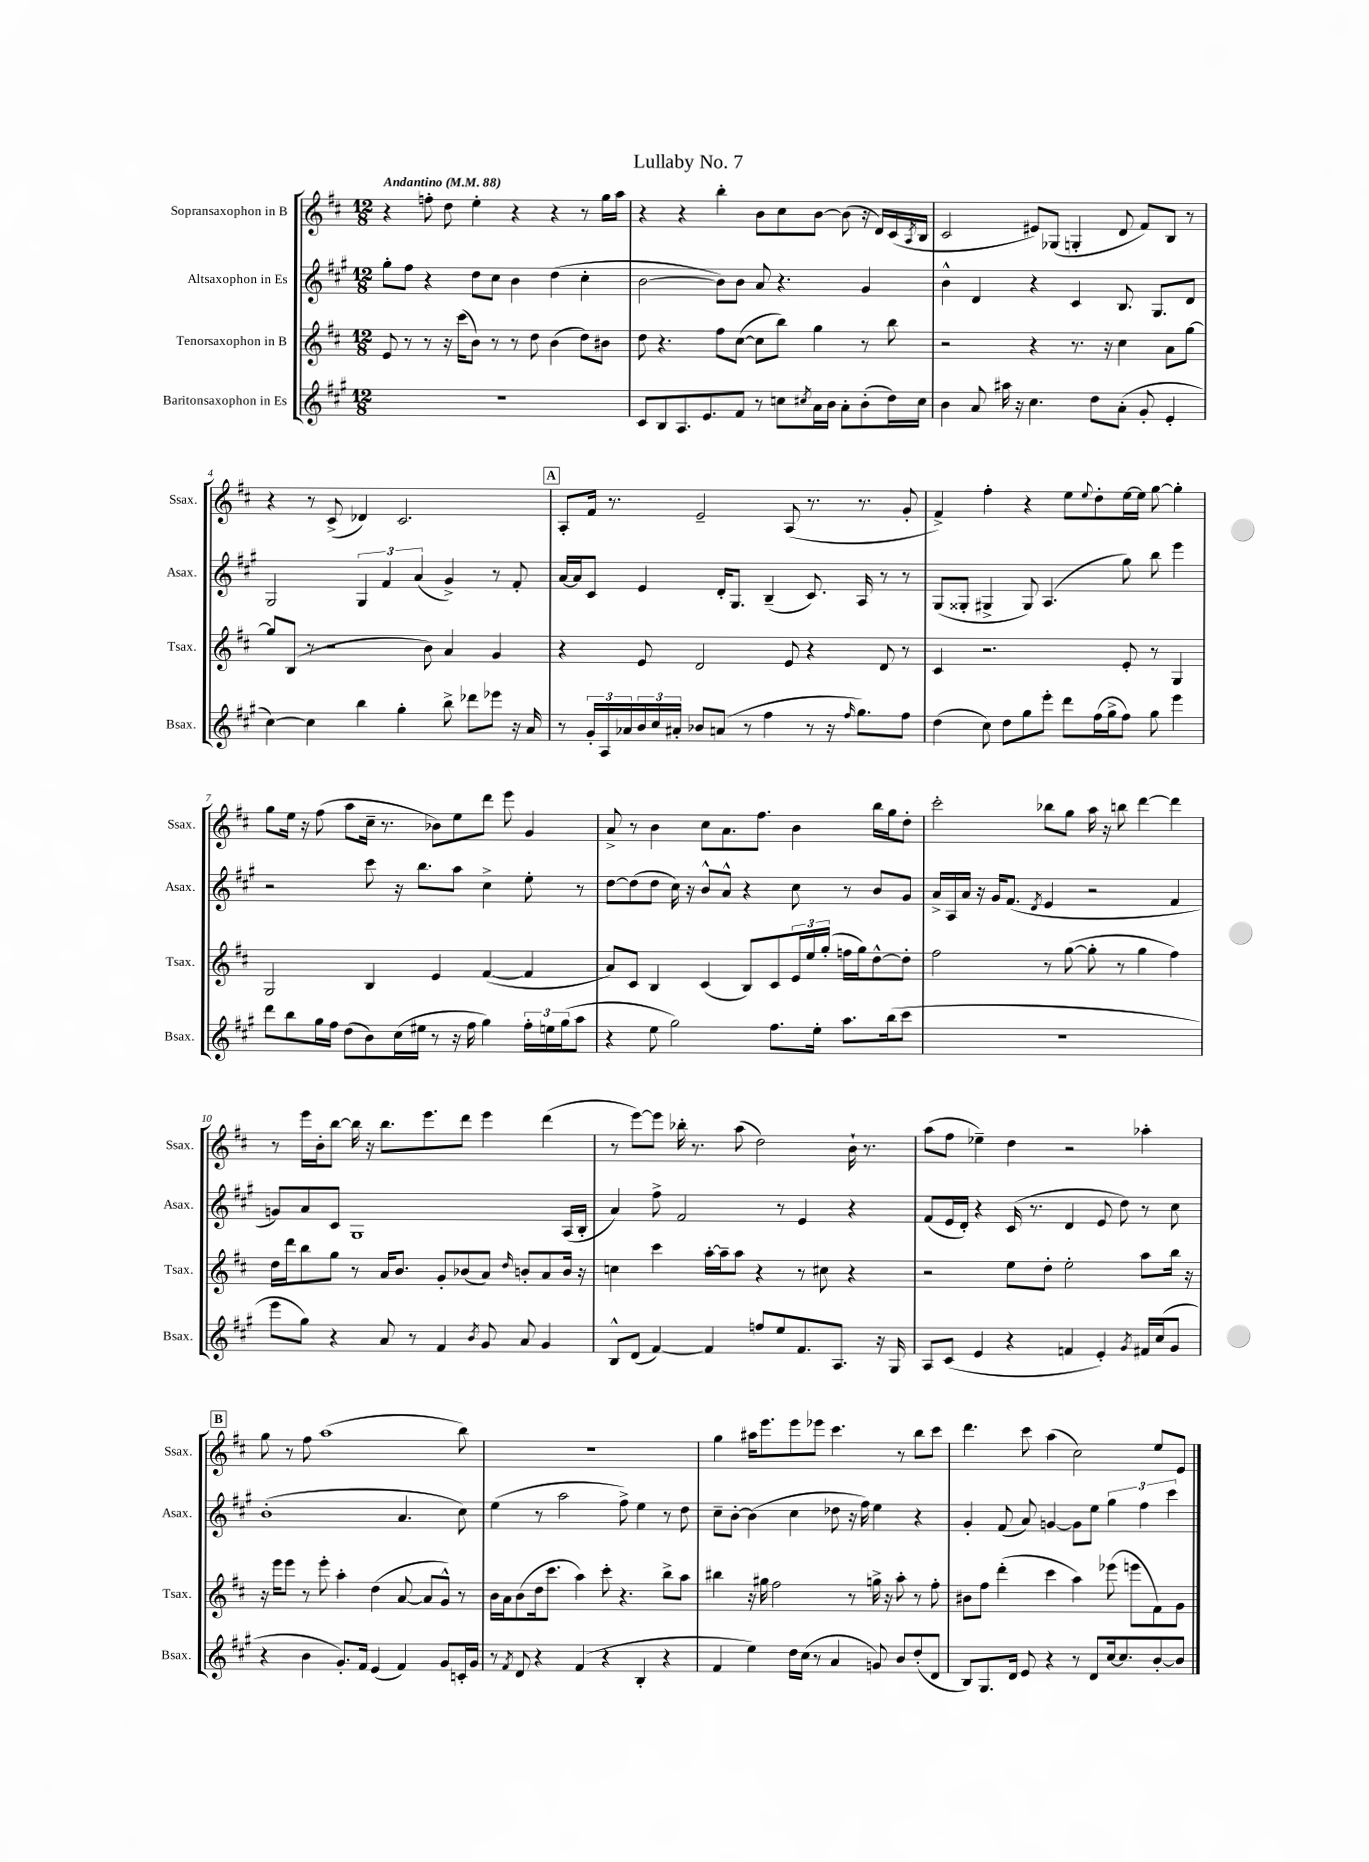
\header { title = "Lullaby No. 7" }
<<
\new StaffGroup <<
\new Staff = "s0" \with { instrumentName = "Sopransaxophon in B" shortInstrumentName = "Ssax." } {
    \clef treble \key d \major \numericTimeSignature \time 12/8 \tempo "Andantino" 4 = 88
    r4 f''8-. d''8 e''4-. r4 r4 r8 g''16 a''16 |
    r4 r4 b''4-. b'8 cis''8 b'8~ b'8( r16 d'16) cis'16( \acciaccatura { a8 } b16 |
    cis'2 eis'8) ges8( g4-. d'8 fis'8) b8 r8 |
    r4 r8 cis'8->( des'4) cis'2. |
    \mark \markup { \box "A" } a8-. fis'16 r8. e'2-- a8( r8. r8. g'8-. |
    fis'4->) fis''4-. r4 e''8 \appoggiatura { e''8 } d''8-. e''16~ e''16 g''8~ g''4-. |
    g''8 e''16 r16 fis''8( a''8 cis''16-- r8. bes'8) e''8 d'''8 e'''8 g'4 |
    a'8-> r8 b'4 cis''8 a'8. fis''8. b'4 b''16 g''16 d''8-. |
    cis'''2-. bes''8 g''8 a''16 r16 b''8 d'''4~ d'''4 |
    r8 e'''16 b'16-. b''8~ b''16 r16 b''8. e'''8. d'''8 e'''4 d'''4( |
    r8 e'''8~) e'''8 bes''16-. r8. a''8( d''2) b'16-! r8. |
    a''8( fis''8 ees''4--) d''4 r2 aes''4-. |
    \mark \markup { \box "B" } g''8 r8 fis''8 a''1( b''8) |
    R1. |
    g''4 ais''16 e'''8. e'''8 ees'''8 cis'''4. r8 b''8 cis'''8 |
    d'''4. cis'''8 a''4( cis''2) e''8 e'8 \bar "|." |
}
\new Staff = "s1" \with { instrumentName = "Altsaxophon in Es" shortInstrumentName = "Asax." } {
    \clef treble \key a \major \numericTimeSignature \time 12/8
    gis''8-. fis''8 r4 d''8 cis''8 b'4 d''4( cis''4-. |
    b'2~ b'8) b'8 a'8 r4. gis'4 |
    b'4-^ d'4 r4 cis'4 b8. gis8. d'8 |
    gis2 \tuplet 3/2 { gis4 fis'4 a'4( } gis'4->) r8 fis'8-. |
    \mark \markup { \box "A" } a'16~ a'16 cis'8 e'4 d'16-. gis8. b4--( cis'8.) a16 r8 r8 |
    gis8( gisis8-. gis4-> gis8) a4.( gis''8) b''8 e'''4 |
    r2 cis'''8 r16 b''8. a''8 cis''4-> e''8-. r8 |
    d''8~ d''8( d''8 cis''16) r16 b'8-^ a'8-^ r4 cis''8 r8 b'8 gis'8 |
    a'16-> a16 a'16 r16 gis'16 fis'8.( \acciaccatura { d'8 } e'4 r2 fis'4 |
    g'8) a'8 cis'8 gis1 a16( b16-. |
    a'4) fis''8-> fis'2 r8 e'4 r4 |
    fis'8( e'16 d'16-.) r4 cis'16( r8. d'4 e'8 d''8) r8 cis''8 |
    \mark \markup { \box "B" } b'1-.( a'4. cis''8) |
    e''4( r8 a''2 fis''8->) e''4 r8 d''8 |
    cis''8-- b'8~-. b'4( cis''4 des''8 r16 fis''16) e''4 r4 |
    gis'4-. fis'8( a'8) g'4~ g'8 e''8 \tuplet 3/2 { gis''4 fis''4 cis'''4 } \bar "|." |
}
\new Staff = "s2" \with { instrumentName = "Tenorsaxophon in B" shortInstrumentName = "Tsax." } {
    \clef treble \key d \major \numericTimeSignature \time 12/8
    e'8 r8 r8 r16 cis'''16( b'8) r8 r8 d''8 b'4( d''8) bis'8 |
    d''8 r4. fis''8 cis''8~( cis''8 b''8) g''4 r8 b''8 |
    r2 r4 r8. r16 cis''4 a'8 g''8~ |
    g''8 b8( r8 r2 b'8) a'4 g'4 |
    \mark \markup { \box "A" } r4 e'8 d'2 e'8 r4 d'8 r8 |
    cis'4 r2. e'8-. r8 g4 |
    g2 b4 e'4 fis'4~( fis'4 |
    a'8) cis'8 b4 cis'4( b8) cis'8 \tuplet 3/2 { e'16 e''16 g''16-.( } f''16 g''16) d''8~-^ d''8-. |
    fis''2 r8 g''8~( g''8-. r8 g''4 fis''4) |
    d''16 d'''16 b''8 g''8 r8 a'16 b'8. g'8-. bes'8( a'8) \grace { d''16 } b'8-. a'8 b'16 r16 |
    c''4 cis'''4 a''16~-. a''16-- a''8 r4 r8 cis''8 r4 |
    r2 e''8 d''8-. e''2-. a''8 b''16 r16 |
    \mark \markup { \box "B" } r16 e'''16 e'''8 r8 e'''8-. a''4-. d''4( a'8~ a'8 g'8-^) r8 |
    b'16 a'16 b'8( d''16 cis'''8. a''4) cis'''8-. r4. b''8-> a''8 |
    bis''4 r16 gis''16 fis''2 r8 g''16-> r16 a''8-. r8 fis''8-. |
    bis'8 fis''8 d'''4-.( cis'''4 a''4) ees'''8( e'''8 fis'8) g'8 \bar "|." |
}
\new Staff = "s3" \with { instrumentName = "Baritonsaxophon in Es" shortInstrumentName = "Bsax." } {
    \clef treble \key a \major \numericTimeSignature \time 12/8
    R1. |
    cis'8 b8 a8. e'8. fis'8 r8 c''8 \acciaccatura { cis''8 } a'16 b'16 a'8-. b'8-.( d''16) cis''16 |
    b'4 a'8 ais''16 r16 cis''4. d''8 a'8-.( gis'8-. e'4-. |
    cis''4~) cis''4 b''4 gis''4-. b''8-> des'''8 ees'''8 r16 a'16 |
    \mark \markup { \box "A" } r8 \tuplet 3/2 { gis'16-. a16 aes'16 } \tuplet 3/2 { b'16 cis''16 ais'16-. } bes'8 a'8( r8 fis''4 r8 r16 \grace { fis''16 } gis''8.) fis''8 |
    d''4( cis''8) d''8 gis''8 e'''8-. d'''8 fis''16( gis''16-> fis''8) gis''8 e'''4 |
    d'''8 b''8 gis''16 fis''16 d''8( b'8) cis''16( eis''16 r8 r16 fis''16 gis''4) \tuplet 3/2 { fis''16-. e''16 gis''16( } a''8 |
    r4 e''8 gis''2) fis''8. e''16-. a''8. b''16( cis'''8 |
    R1. |
    e'''8 gis''8) r4 a'8 r8 fis'4 \acciaccatura { b'8 } gis'8 a'8 gis'4 |
    b8-^ d'8( fis'4~) fis'4 f''8 e''8 fis'8. a8. r16 gis16 |
    a8 cis'8( e'4 r4 f'4 e'4-.) \acciaccatura { gis'8 } fis'16 cis''16( gis'8 |
    \mark \markup { \box "B" } r4 b'4 gis'8.-.) fis'16 e'4( fis'4) gis'8 c'16-. gis'16 |
    r8 \acciaccatura { fis'8 } d'8 r4 fis'4( r4 b4-. r4 |
    fis'4 e''4) d''16 cis''16( r8 a'4 g'8) b'8 d''8-.( d'8 |
    b8) gis8. d'16 e'8 r4 r8 d'8 cis''16~ cis''8. b'8~-. b'8 \bar "|." |
}
>>
>>
